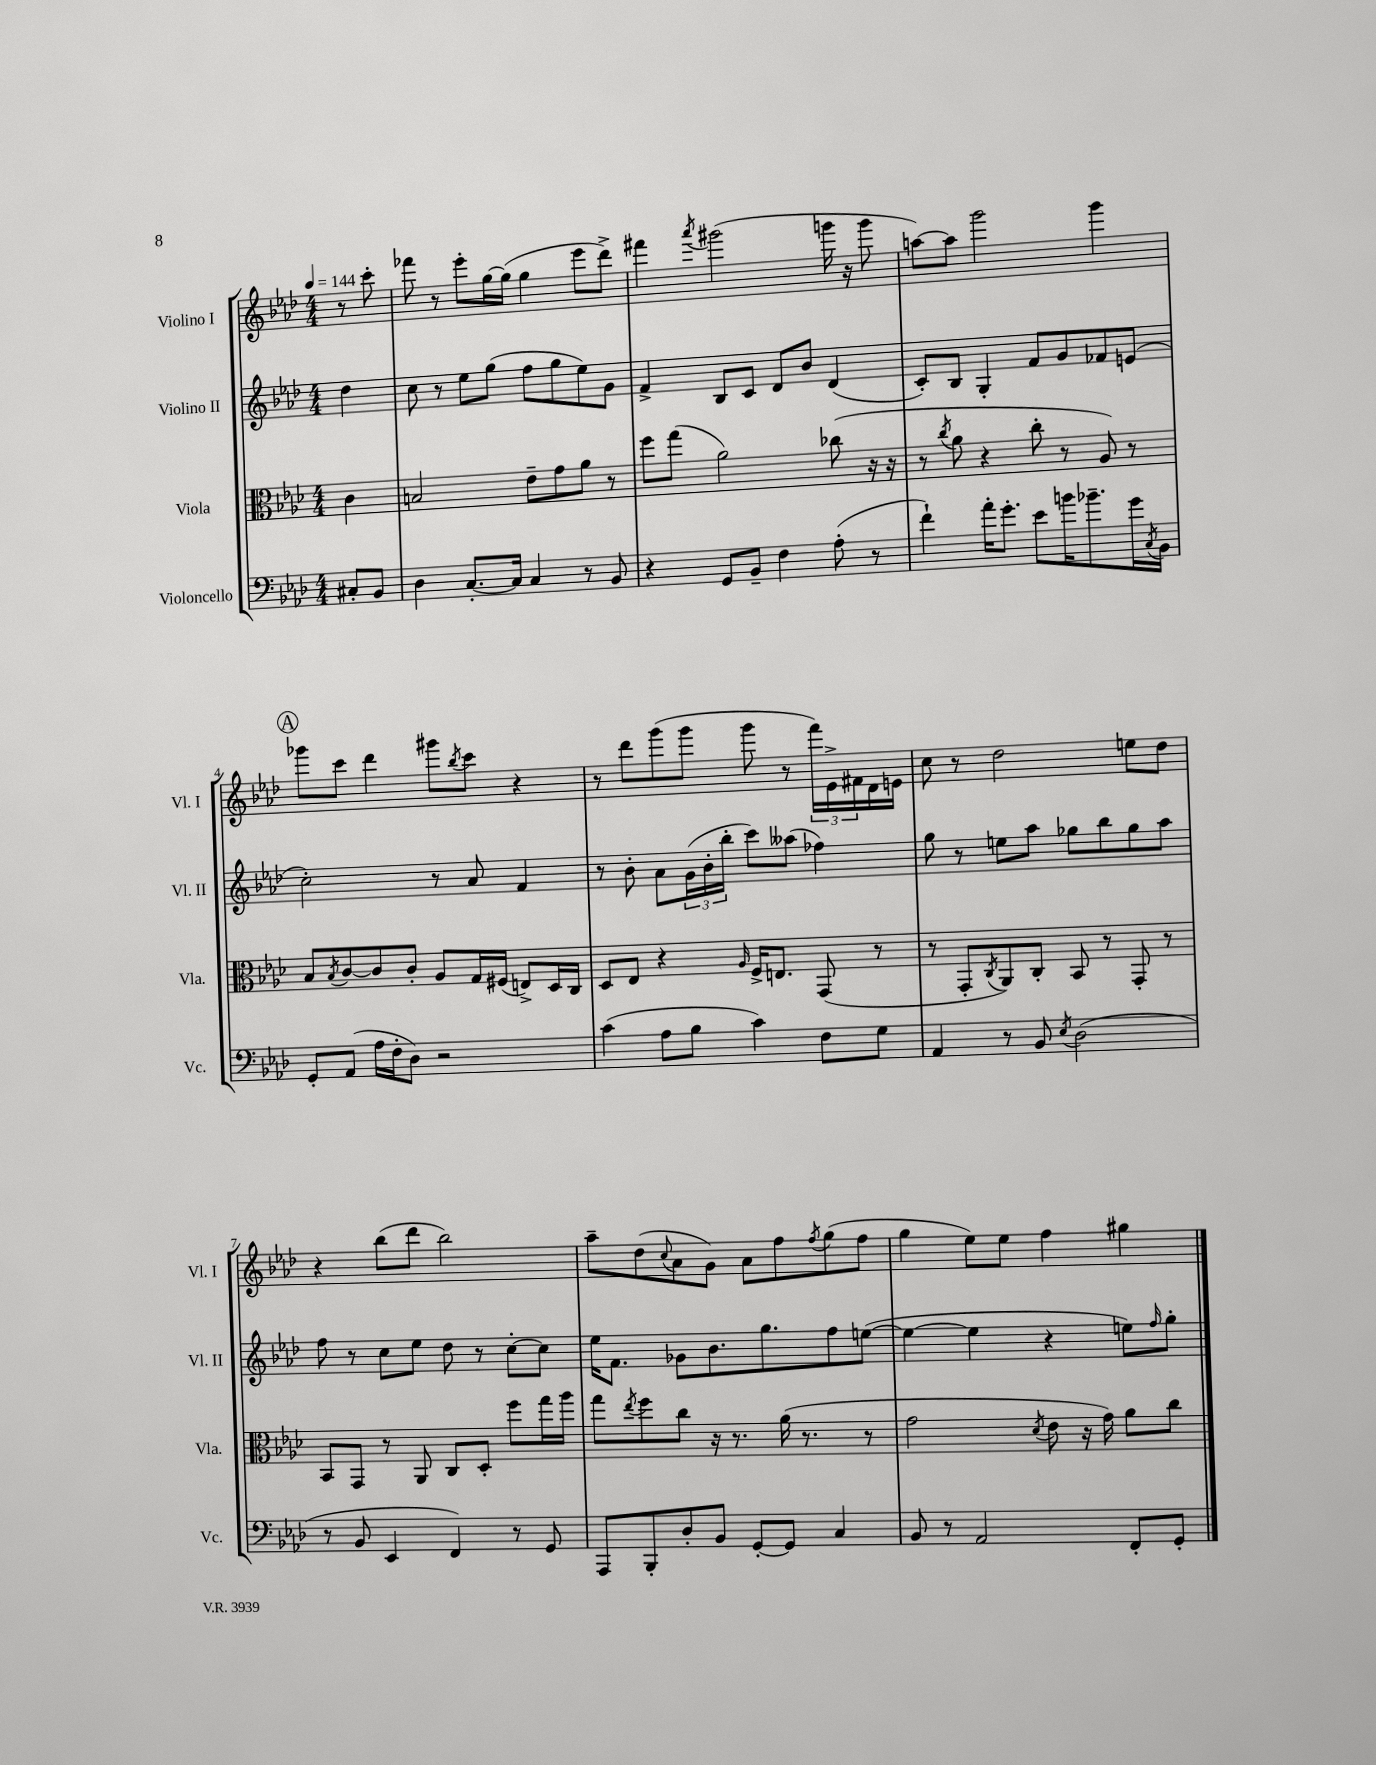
<<
\new StaffGroup <<
\new Staff = "s0" \with { instrumentName = "Violino I" shortInstrumentName = "Vl. I" } {
    \clef treble \key aes \major \numericTimeSignature \time 4/4 \partial 4 \tempo 4 = 144
    r8 c'''8-. |
    fes'''8 r8 ees'''8-. g''16~ g''16( g''4 ees'''8 des'''8->) |
    fis'''4 \acciaccatura { aes'''8 } gis'''2( g'''16 r16 g'''8 |
    a''8~) a''8 g'''2 g'''4 |
    \mark \markup { \circle "A" } ges'''8 c'''8 des'''4 gis'''8 \acciaccatura { bes''8 } c'''8 r4 |
    r8 des'''8 g'''8( g'''8 g'''8 r8 \tuplet 3/2 { f'''16) ees'16-> fis'16 } des'16 e'16 |
    c''8 r8 des''2 e''8 des''8 |
    r4 bes''8( des'''8 bes''2) |
    aes''8-- des''8( \appoggiatura { c''8 } aes'8 g'8) aes'8 f''8 \acciaccatura { f''8 } g''8( f''8 |
    g''4 ees''8) ees''8 f''4 gis''4 \bar "|." |
}
\new Staff = "s1" \with { instrumentName = "Violino II" shortInstrumentName = "Vl. II" } {
    \clef treble \key aes \major \numericTimeSignature \time 4/4 \partial 4
    des''4 |
    c''8 r8 ees''8 g''8( f''8 g''8 ees''8) g'8 |
    f'4-> bes8 c'8 des'8 bes'8 des'4( |
    c'8-.) bes8 g4-. f'8 g'8 fes'8 e'8( |
    \mark \markup { \circle "A" } c''2-.) r8 aes'8 f'4 |
    r8 bes'8-. aes'8 \tuplet 3/2 { g'16( bes'16-. bes''16-. } c'''8) aeses''8( fes''4) |
    g''8 r8 e''8 aes''8 ges''8 bes''8 ges''8 aes''8 |
    f''8 r8 c''8 ees''8 des''8 r8 c''8~-. c''8 |
    ees''16 f'8. ges'8 bes'8. g''8. f''8 e''8~( |
    e''4~ e''4 r4 e''8) \grace { f''16 } g''8-. \bar "|." |
}
\new Staff = "s2" \with { instrumentName = "Viola" shortInstrumentName = "Vla." } {
    \clef alto \key aes \major \numericTimeSignature \time 4/4 \partial 4
    c'4 |
    b2 ees'8-- g'8 aes'8 r8 |
    f''8 g''8( aes'2) ces''8( r16 r16 |
    r8 \acciaccatura { c''8 } aes'8 r4 c''8-. r8 aes8) r8 |
    \mark \markup { \circle "A" } bes8 \acciaccatura { bes8 } c'8~ c'8 c'8-. aes8 g16 fis16( e8->) des16 c16 |
    des8 ees8 r4 \grace { aes16 } f16-> e8. g,8( r8 |
    r8 g,8-. \acciaccatura { c8 } aes,8) c8-. bes,8 r8 g,8-. r8 |
    bes,8 g,8 r8 aes,8 c8 des8-. f''8 g''16 aes''16 |
    g''8 \acciaccatura { ees''8 } f''8 c''8 r16 r8. aes'16( r8. r8 |
    g'2 \acciaccatura { des'8 } ees'8 r16 g'16) aes'8 c''8 \bar "|." |
}
\new Staff = "s3" \with { instrumentName = "Violoncello" shortInstrumentName = "Vc." } {
    \clef bass \key aes \major \numericTimeSignature \time 4/4 \partial 4
    cis8-. bes,8 |
    des4 c8.~-. c16 c4 r8 bes,8 |
    r4 g,8 bes,8-- f4 aes8-.( r8 |
    f'4-!) aes'16-. g'8.-. ees'8 b'16 bes'8.-- g'16 \acciaccatura { c8 } bes,16 |
    \mark \markup { \circle "A" } g,8-. aes,8( aes16 f16-. des8) r2 |
    c'4( aes8 bes8 c'4) f8 g8 |
    aes,4 r8 bes,8 \acciaccatura { ees8 } des2( |
    r8 bes,8 ees,4 f,4) r8 g,8 |
    aes,,8 bes,,8-. des8-. bes,8 g,8~-. g,8 c4 |
    bes,8 r8 aes,2 f,8-. g,8-. \bar "|." |
}
>>
>>
